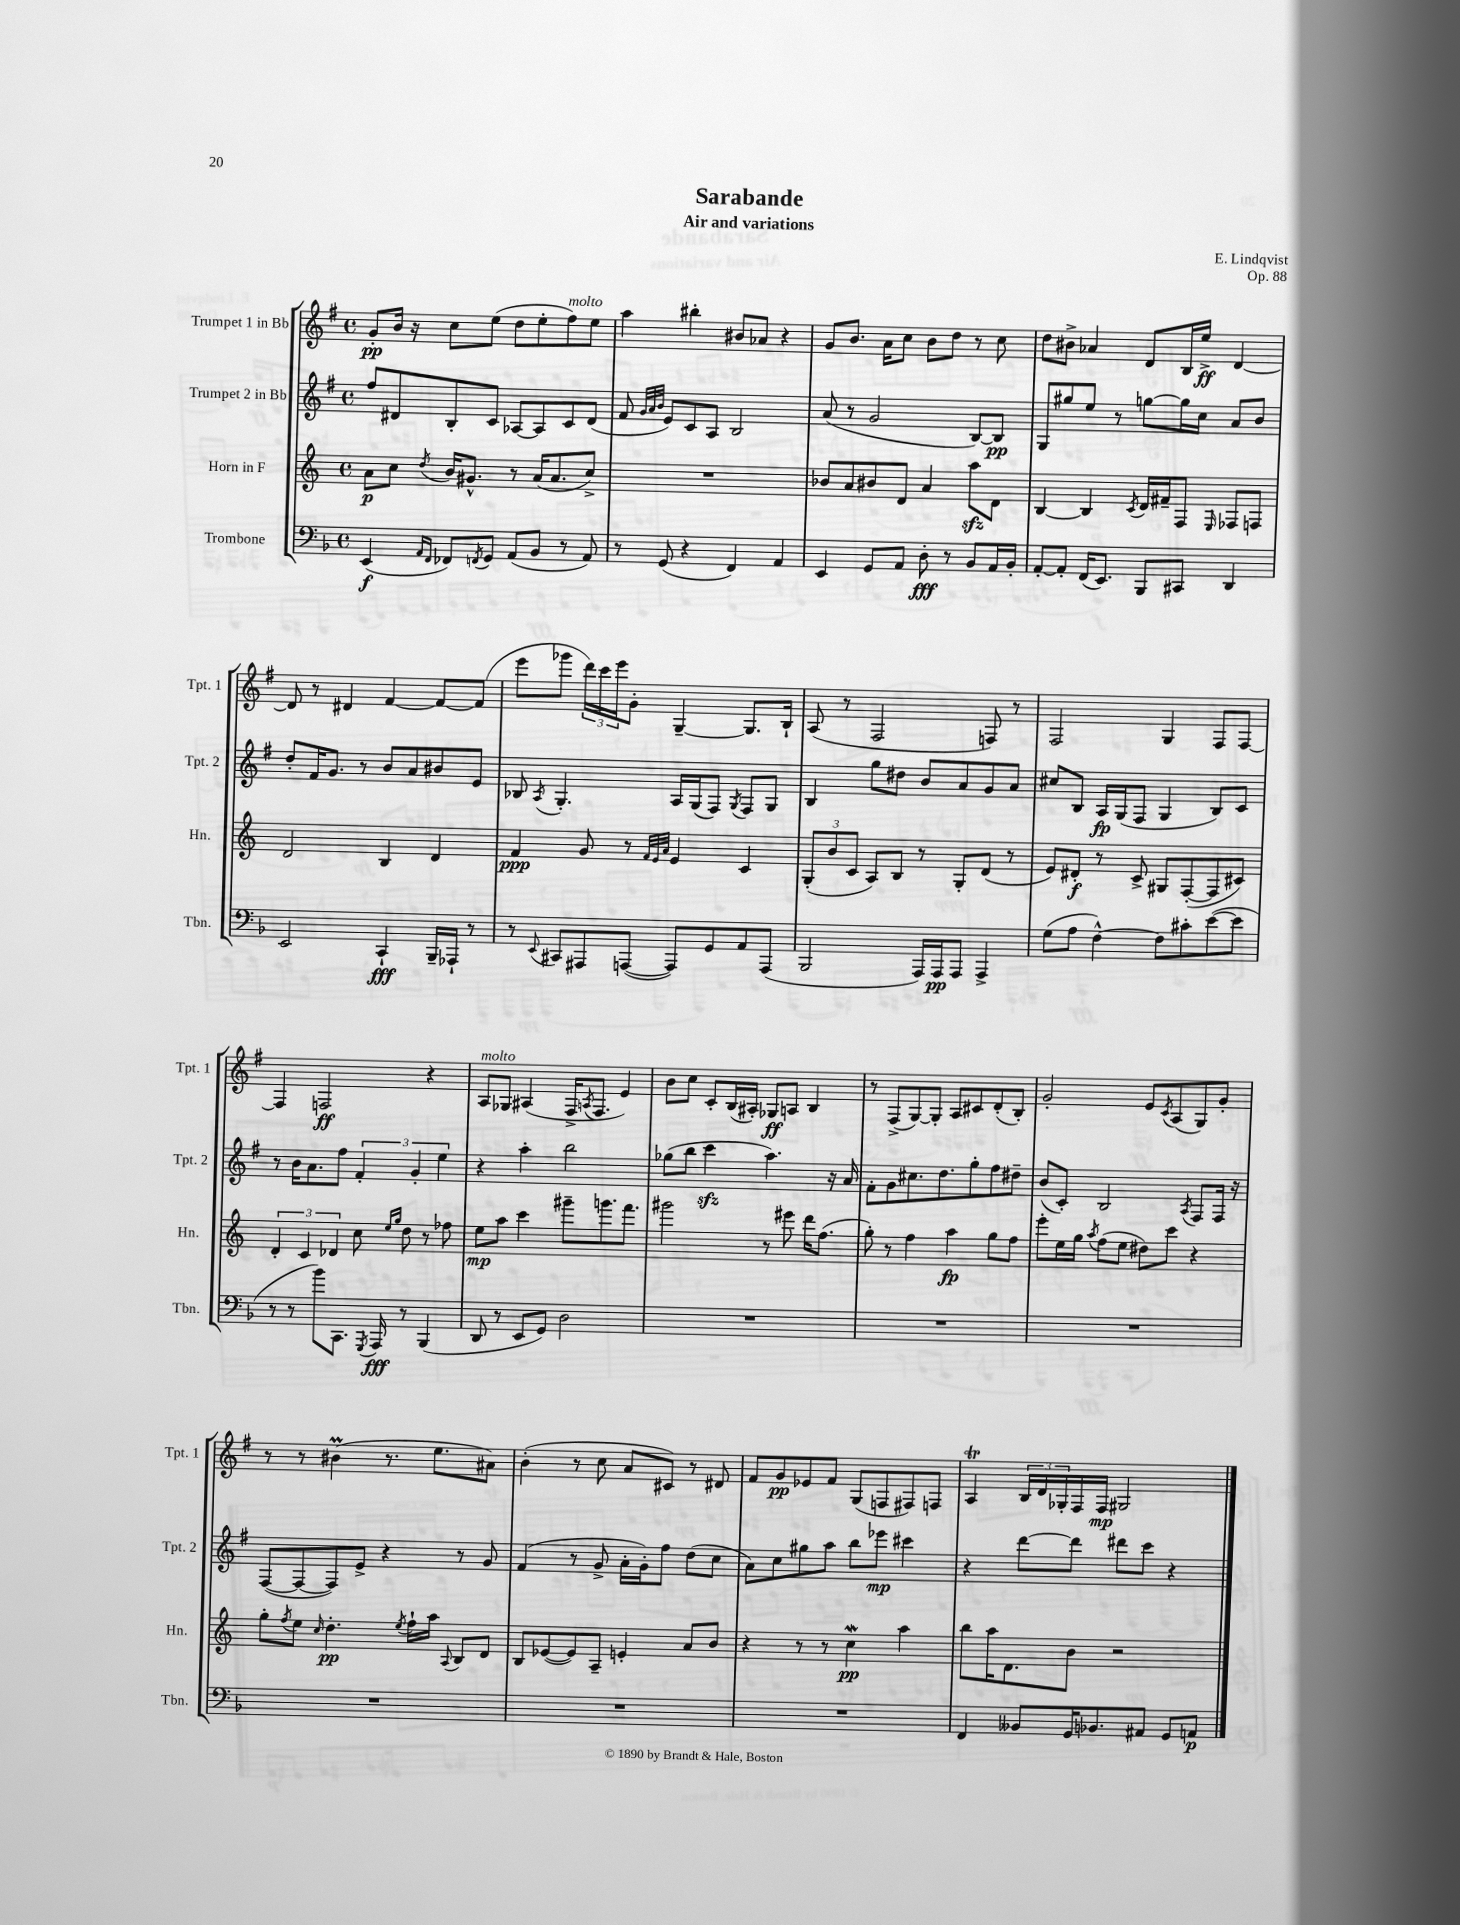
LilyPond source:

\header { title = "Sarabande" composer = "E. Lindqvist" subtitle = "Air and variations" opus = "Op. 88" }
<<
\new StaffGroup <<
\new Staff = "s0" \with { instrumentName = "Trumpet 1 in Bb" shortInstrumentName = "Tpt. 1" } {
    \clef treble \key g \major \defaultTimeSignature \time 4/4
    g'8-.\pp b'16 r16 c''8 e''8( d''8 e''8-. fis''8^\markup { \italic "molto" }) e''8 |
    a''4 bis''4-. bis'8 aes'8 r4 |
    g'8 b'8. a'16 c''8 b'8 d''8 r8 c''8 |
    d''8 bis'8-> aes'4 d'8 b16 e''16->\ff d'4~ |
    d'8 r8 dis'4 fis'4~ fis'8~ fis'8( |
    e'''8 ges'''8 \tuplet 3/2 { d'''16) c'''16 e'''16 } g'8-. g4~-- g8. b16-! |
    a8( r8 fis2 f8) r8 |
    fis2 g4 fis8 fis8~ |
    fis4 f2\ff r4 |
    a8^\markup { \italic "molto" } ges8 ais4( fis16-> \acciaccatura { a8 } fis8. e'4) |
    b'8 c''8 c'8-. b16( ais16-.) ges8\ff a8 b4 |
    r8 fis8->( g8~) g8-. a8 cis'8 d'8-.( b8-.) |
    g'2-. e'8 \acciaccatura { c'8 } a8( g8) g'8-. |
    r8 r8 bis'4\prall( r8. e''8. ais'8) |
    b'4-.( r8 c''8 a'8 cis'8) r8 dis'8 |
    fis'8 g'8\pp ees'8 fis'8 g8( f8 fis8) f8 |
    a4\trill \tuplet 3/2 { b16 d'16 ges16-. } fis16 fis16\mp gis2 \bar "|." |
}
\new Staff = "s1" \with { instrumentName = "Trumpet 2 in Bb" shortInstrumentName = "Tpt. 2" } {
    \clef treble \key g \major \defaultTimeSignature \time 4/4
    fis''8 dis'8 b8-. c'8 aes8~ aes8 c'8 dis'8( |
    fis'8 \grace { g'32 a'32 b'32 } e'8) c'8 a8 b2 |
    a'8( r8 g'2 b8~) b8\pp |
    g8 gis''8 e''8 r8 g''8~ g''16 c''16 a'8 b'8 |
    d''8-. fis'16 g'8. r8 b'8 a'8 bis'8 e'8 |
    bes8 \acciaccatura { a8 } g4.-. a16 g16( fis8) \acciaccatura { g8 } fis8 g8 |
    b4 g''8 dis''8 b'8 a'8 g'8 a'8 |
    cis''8 b8 a16\fp g16( fis8 g4 b8) c'8 |
    r8 b'16 a'8. fis''8 \tuplet 3/2 { fis'4-. g'4-. e''4 } |
    r4 a''4-. b''2 |
    ges''8( b''8 c'''4\sfz a''4.) r16 a'16 |
    fis'8-. g'8 cis''8. d''8. g''8-. fis''8 dis''8-- |
    b'8( c'8-.) b2 \acciaccatura { a8 } fis8 fis16 r16 |
    fis8~( fis8~ fis8) e'8-> r4 r8 g'8 |
    fis'4( r8 g'8-> a'16-. g'16-.) fis''8 d''8( c''8 |
    a'8) c''8 gis''8 a''8 b''8 ees'''8\mp cis'''4 |
    r4 d'''8~ d'''8 dis'''8 c'''8 r4 \bar "|." |
}
\new Staff = "s2" \with { instrumentName = "Horn in F" shortInstrumentName = "Hn." } {
    \clef treble \key c \major \defaultTimeSignature \time 4/4
    a'8\p c''8 \acciaccatura { d''8 } b'16 gis'8.-^ r8 a'16( a'8. c''8->) |
    R1 |
    bes'8 a'8 bis'8 d'8 a'4 a''8\sfz d'8 |
    b4~ b4 \acciaccatura { c'8 } d'16 fis'16-- f8 \grace { e16 } fes8 f8 |
    d'2 b4 d'4 |
    f'4\ppp g'8 r8 \grace { f'32 e'32 a'32 } e'4 c'4 |
    \tuplet 3/2 { g8-.( b'8 c'8 } a8) b8 r8 g8-. d'8( r8 |
    e'8) dis'8-.\f r8 c'8-> gis8 f8~-.( f8 cis'8) |
    \tuplet 3/2 { d'4-. c'4 des'4 } c''8 \grace { e''16 g''16 } d''8 r8 fes''8 |
    e''8\mp a''8 c'''4 gis'''8-- g'''8. f'''8. |
    gis'''2 r8 eis'''8 d'''16 f''8.( |
    g''8-.) r8 f''4 a''4\fp g''8 f''8 |
    e'''8-. e''16 g''16 \acciaccatura { a''8 } f''8( e''8 dis''8) c'''8 r4 |
    g''8-. \acciaccatura { f''8 } e''8 \grace { c''16 } d''4.-.\pp \acciaccatura { e''8 } f''16-! a''16 \appoggiatura { a8 } b8 d'8 |
    b8 ees'8~( ees'8) a8-- e'4-. a'8 b'8 |
    r4 r8 r8 c''4\mordent\pp a''4 |
    b''8 a''16 d'8. b'8 r2 \bar "|." |
}
\new Staff = "s3" \with { instrumentName = "Trombone" shortInstrumentName = "Tbn." } {
    \clef bass \key f \major \defaultTimeSignature \time 4/4
    e,4\f( \grace { a,16 f,16 } fes,8) \acciaccatura { f,8 } g,8 a,8( bes,8 r8 a,8) |
    r8 g,8( r4 f,4) a,4 |
    e,4 g,8 a,8 d8-.\fff r8 bes,8 a,16 bes,16-. |
    a,8~-. a,8-. f,16( e,8.) bes,,8 cis,8 d,4 |
    e,2 c,4-!\fff bes,,16-- aes,,16-! r8 |
    r8 \appoggiatura { e,8 } cis,8 ais,,8 a,,8~( a,,8) g,8 a,8 a,,8( |
    bes,,2 a,,16) a,,16\pp a,,8 a,,4-> |
    g8( a8 f4~-^) f8 cis'8-. e'8~( e'8 |
    r8 r8 bes'8) c,8. \acciaccatura { g,,8 } a,,16\fff r8 bes,,4( |
    d,8 r8 e,8 g,8) d2 |
    R1 |
    R1 |
    R1 |
    R1 |
    R1 |
    R1 |
    f,4 beses,8 g,16 bes,8. ais,8 g,8 a,8\p \bar "|." |
}
>>
>>
\layout { \context { \Score \remove "Bar_number_engraver" } }
